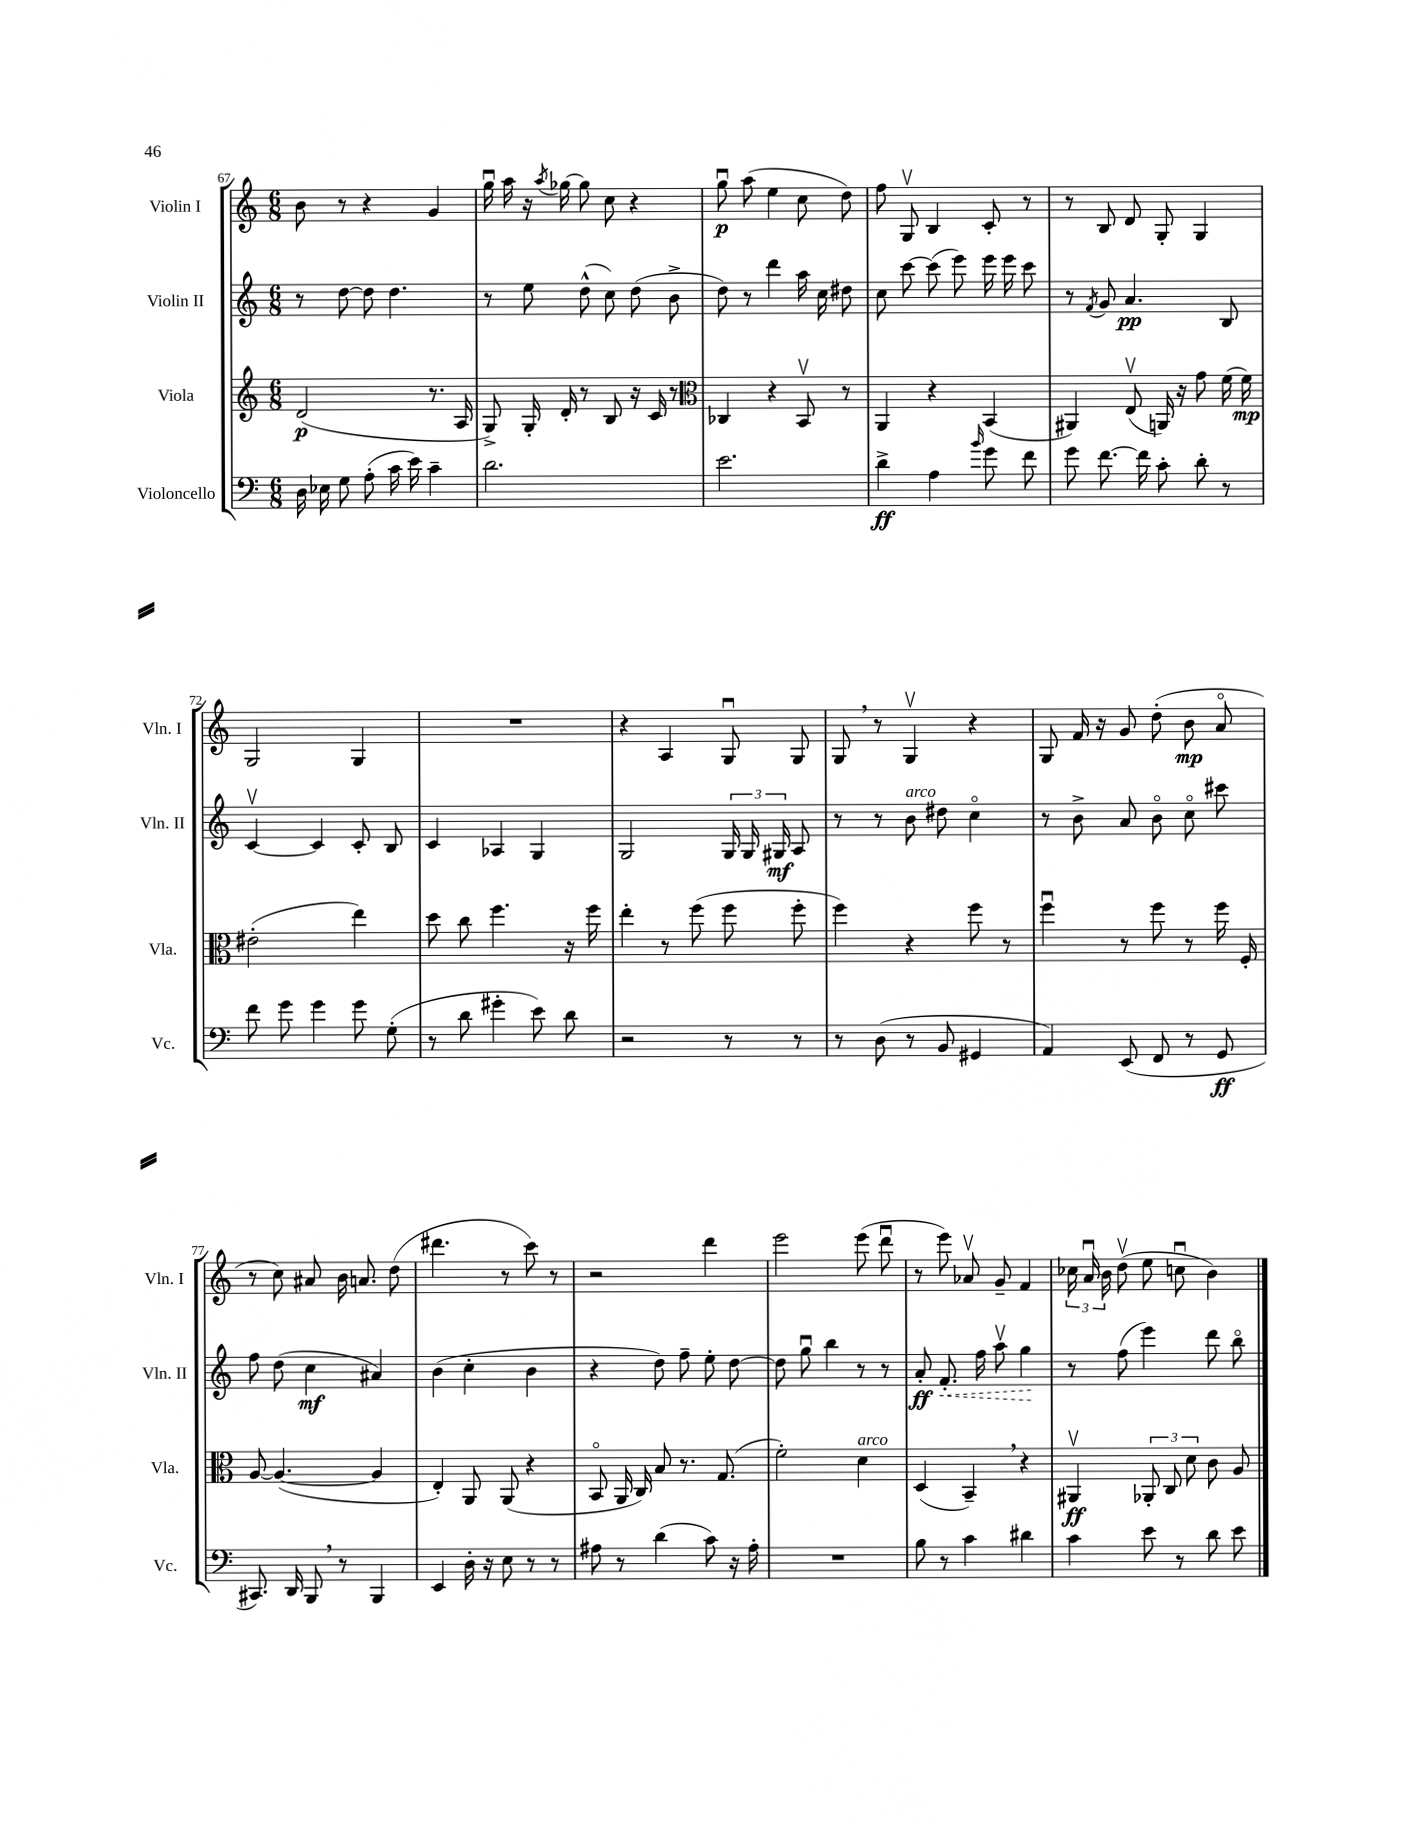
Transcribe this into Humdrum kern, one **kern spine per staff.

**kern	**kern	**kern	**kern
*staff4	*staff3	*staff2	*staff1
*clefF4	*clefG2	*clefG2	*clefG2
*k[]	*k[]	*k[]	*k[]
*M6/8	*M6/8	*M6/8	*M6/8
16D	(2d	8r	8b
16E-	.	.	.
8G	.	[8dd	8r
(8A'	.	8dd]	4r
16c	.	4.dd	.
16e)	.	.	.
4c~	8.r	.	4g
.	16A	.	.
=	=	=	=
2.d	8G^)	8r	16ggu
.	.	.	16aa
.	16G'	8ee	16r
.	.	.	8qaa
.	16d'	.	[16gg-
.	8r	(8dd^^	8gg-]
.	8B	8cc)	8cc
.	16r	(8dd	4r
.	16c	.	.
.	8r	8b^	.
=	=	=	=
*	*clefC3	*	*
2.e	4C-	8dd)	8ggu
.	.	8r	(8aa
.	4r	4ddd	4ee
.	8BBv	16aa	8cc
.	.	16cc	.
.	8r	8dd#	8dd)
=	=	=	=
4d^	4AA	8cc	8ff
.	.	[8ccc	8Gv
4A	4r	(8ccc]	4B
.	.	8eee)	.
16qqb	.	.	.
8g	(4BB	16eee	8c'
.	.	16eee	.
8f	.	8ccc	8r
=	=	=	=
8g	4AA#)	8r	8r
.	.	8qf	.
[8.f	.	8g	8B
.	(8Ev	4.a	8d
16f]	.	.	.
8c'	16AA)	.	8G'
.	16r	.	.
8d'	8g	.	4G
8r	(16f	8B	.
.	16f)	.	.
=	=	=	=
8f	(2e#'	[4cv	2G
8g	.	.	.
4g	.	4c]	.
8g	4ee)	8c'	4G
(8G'	.	8B	.
=	=	=	=
8r	8dd	4c	2.r
8d	8cc	.	.
4g#'	4.ff	4A-	.
8e)	.	4G	.
8d	16r	.	.
.	16ff	.	.
=	=	=	=
2r	4ee'	2G	4r
.	8r	.	4A
.	(8ff	.	.
8r	8ff	24G	8Gu
.	.	24G	.
.	.	24G#	.
8r	8ff'	8A	8G
=	=	=	=
8r	4ff)	8r	8G
(8D	.	8r	8r
8r	4r	8b	4Gv
8BB	.	8dd#	.
4GG#	8ff	4cco	4r
.	8r	.	.
=	=	=	=
4AA)	4ffu	8r	8G
.	.	8b^	16f
.	.	.	16r
(8EE	8r	8a	8g
8FF	8ff	8bo	(8dd'
8r	8r	8cco	8b
8GG	16ff	8ccc#	8ao
.	16F'	.	.
=	=	=	=
8.CC#)	[8A	8ff	8r
.	(4.A_	(8dd	8cc)
16DD	.	.	.
8BBB	.	4cc	8a#
8r	.	.	16b
.	.	.	8.a
4BBB	4A]	4a#)	.
.	.	.	(8dd
=	=	=	=
4EE	4E')	(4b	4.ddd#
16D'	8AA	4cc'	.
16r	.	.	.
8E	(8AA	.	8r
8r	4r	4b	8ccc)
8r	.	.	8r
=	=	=	=
8A#	8BBo	4r	2r
8r	16AA	.	.
.	16C)	.	.
(4d	8B	8dd)	.
.	8.r	8ff~	.
8c)	.	8ee'	4ddd
.	(8.G	.	.
16r	.	[8dd	.
16A#'	.	.	.
=	=	=	=
2.r	2f')	8dd]	2eee
.	.	8ggu	.
.	.	4bb	.
.	4d	8r	(8eee
.	.	8r	8dddu
=	=	=	=
8B	(4D	8a'	8r
8r	.	8.f'	8eee)
4c	4BB~)	.	8a-v
.	.	16ff	.
.	.	8aav	8g~
4d#	4r	4gg	4f
=	=	=	=
4c	4AA#v	8r	24cc-
.	.	.	24au
.	.	.	24b
.	.	(8ff	(8ddv
8e	12AA-'	4eee)	8ee
.	12C	.	.
8r	.	.	8ccu
.	12d	.	.
8d	8c	8ddd	4b)
8e	8A	8bbo	.
==	==	==	==
*-	*-	*-	*-
